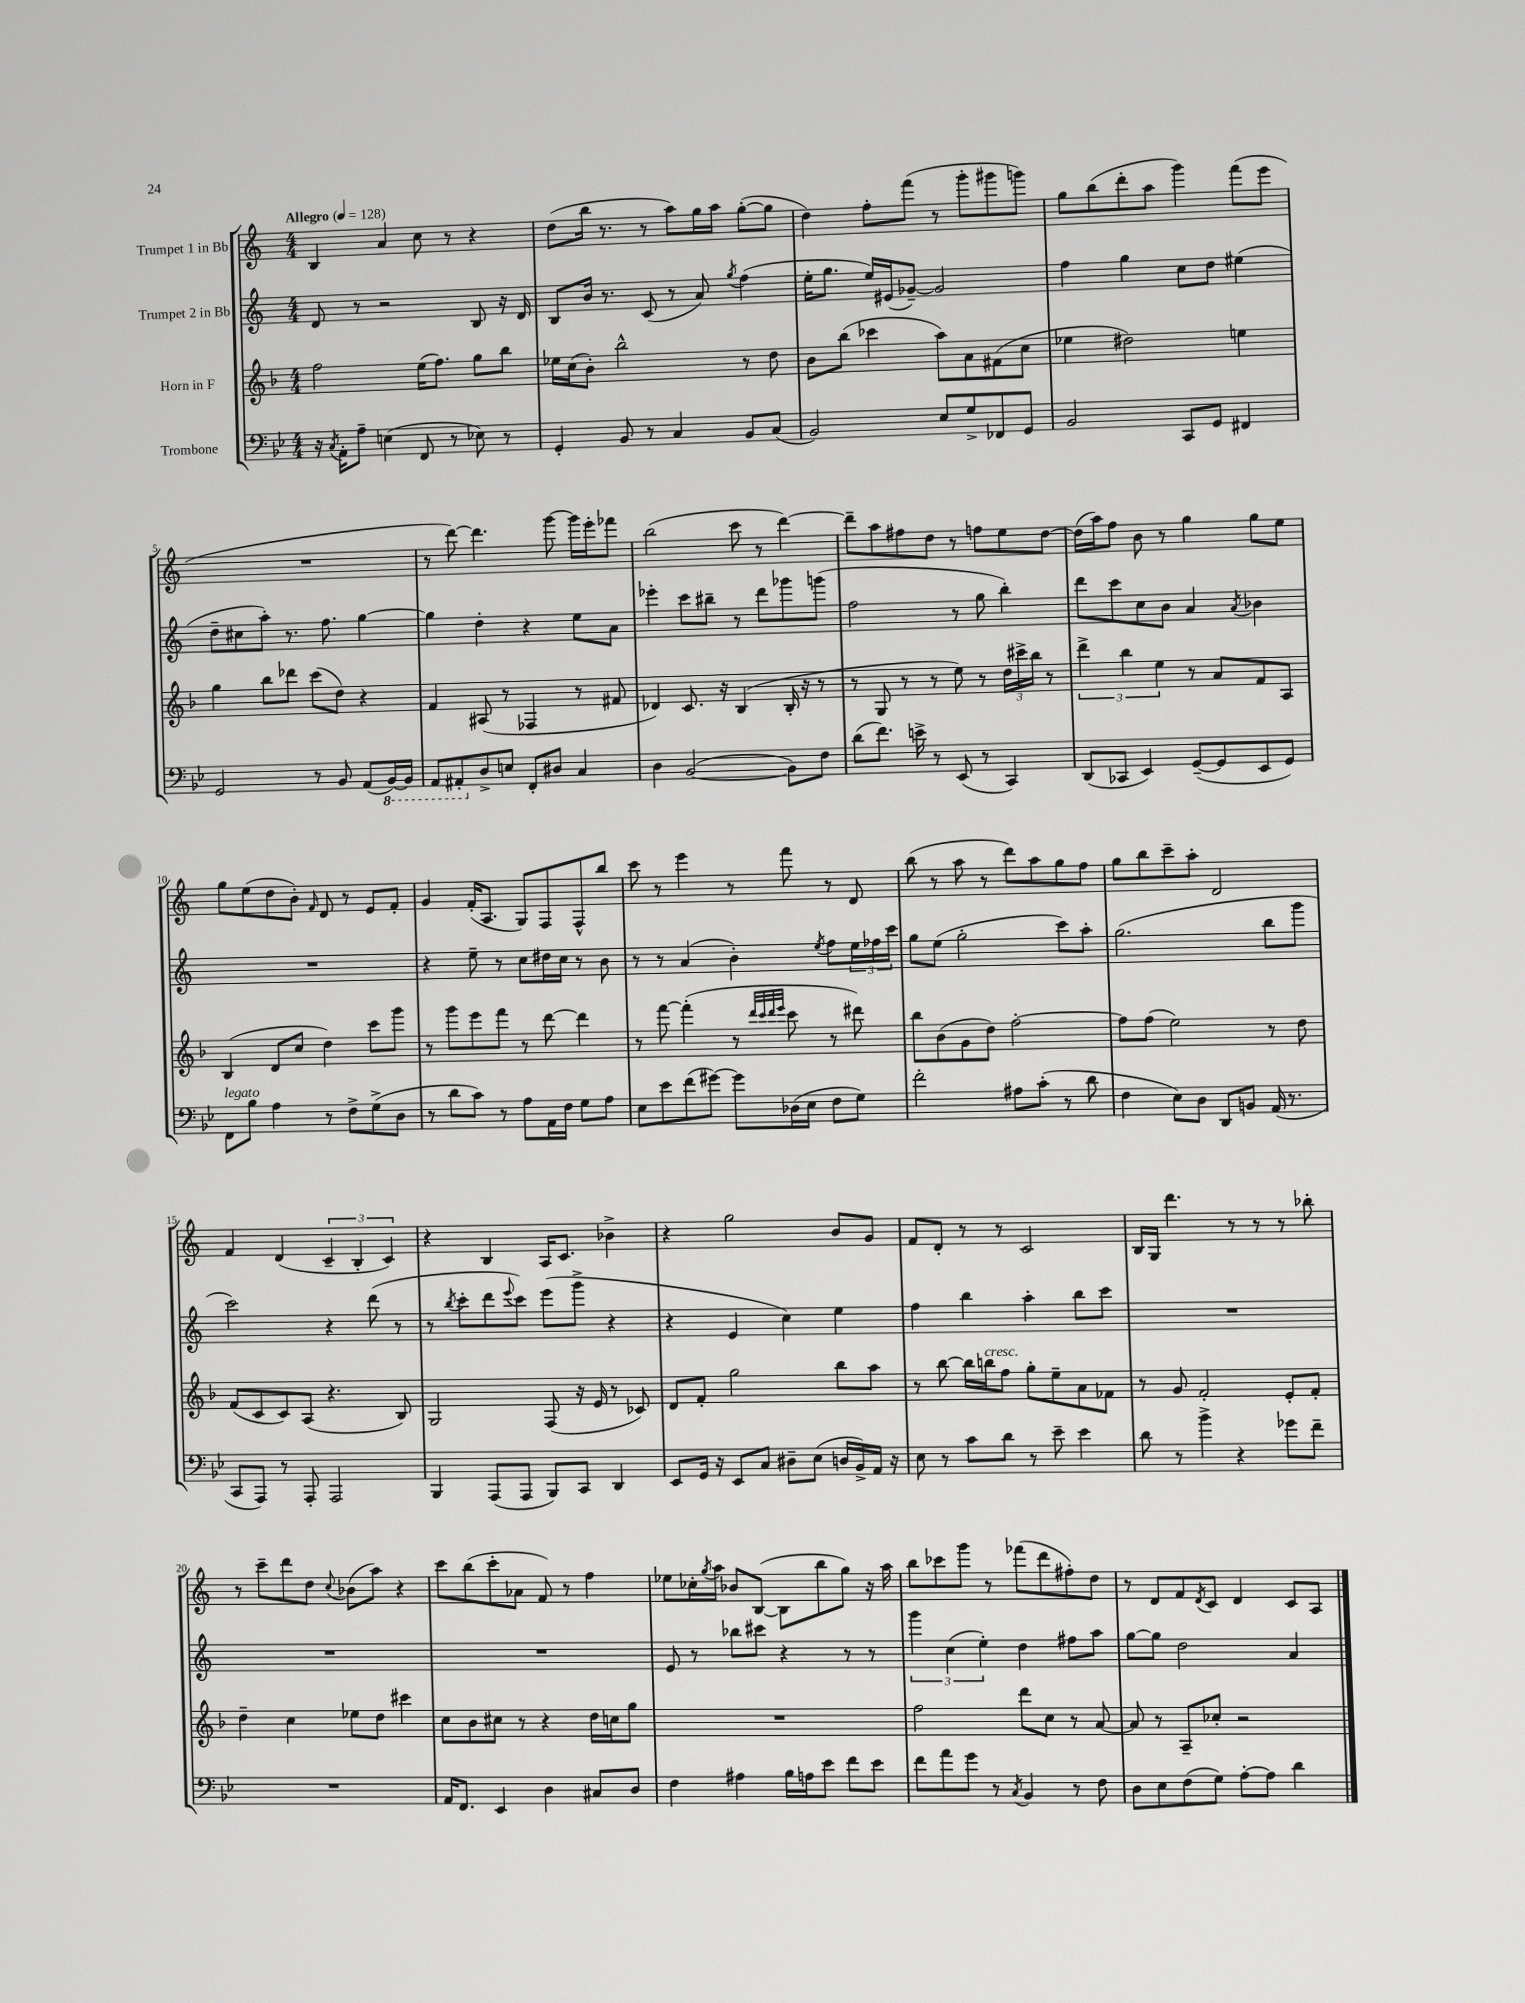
<<
\new StaffGroup <<
\new Staff = "s0" \with { instrumentName = "Trumpet 1 in Bb" } {
    \clef treble \key c \major \numericTimeSignature \time 4/4 \tempo "Allegro" 4 = 128
    b4 a'4 c''8 r8 r4 |
    d''8( b''16 r8. r8 a''8) g''16 a''16 g''8~-.( g''8 |
    d''4) f''8-. f'''8( r8 g'''8-. gis'''8 g'''8) |
    g''8 b''8( d'''8-. a''8 g'''4) f'''8( e'''8 |
    R1 |
    r8 d'''8~) d'''4. g'''8~ g'''16 e'''16-. fes'''8 |
    b''2( c'''8 r8 d'''4~) |
    d'''8-- a''8 fis''8 d''8 r8 f''8 e''8 d''8~ |
    d''16( a''16) f''8 b'8 r8 g''4 g''8 e''8 |
    g''8 e''8( d''8 b'8-.) \grace { f'16 } d'8 r8 e'8 f'8-. |
    g'4 f'16-.( a8. g8) f8 f8-^ b''8 |
    c'''8 r8 e'''4 r8 f'''8 r8 d'8 |
    b''8( r8 a''8 r8 d'''8) a''8 g''8 f''8 |
    g''8 b''8 c'''8-- a''8-. d'2 |
    f'4 d'4( \tuplet 3/2 { c'4-- b4-. c'4) } |
    r4 b4 a16 c'8. bes'4-> |
    r4 g''2 b'8 g'8 |
    f'8 d'8-. r8 r8 c'2 |
    b16 g16 d'''4. r8 r8 r8 bes''8-. |
    r8 c'''8-- d'''8 d''8 \appoggiatura { c''8 } bes'8( a''8) r4 |
    c'''8 b''8( c'''8-. aes'8 f'8) r8 f''4 |
    ees''8 ces''16-. \acciaccatura { g''8 } a''16 bes'8 b8~( b8 b''8 g''8) r16 a''16 |
    b''8 ces'''8 g'''8 r8 fes'''8( d'''8 fis''8-.) d''8 |
    r8 d'8 f'8 \acciaccatura { d'8 } c'8 d'4 c'8 a8 \bar "|." |
}
\new Staff = "s1" \with { instrumentName = "Trumpet 2 in Bb" } {
    \clef treble \key c \major \numericTimeSignature \time 4/4
    d'8 r8 r2 b8 r16 d'16 |
    b8 b'16 r8. c'8( r8 a'8) \acciaccatura { g''8 } f''4( |
    e''16-. g''8. e''16) eis'16( ges'8~--) ges'2 |
    f''4 g''4 c''8 d''8 eis''4( |
    d''8-- cis''8 a''8-.) r8. f''8. g''4~ |
    g''4 d''4-. r4 e''8 a'8 |
    ees'''4-. c'''8 bis''8-- r8 d'''8 ges'''8 g'''8( |
    f''2 r8 g''8 b''4-.) |
    d'''8 c'''8 c''8 b'8 a'4 \acciaccatura { a'8 } bes'4 |
    R1 |
    r4 e''8-- r8 c''8 dis''16 c''16 r8 b'8 |
    r8 r8 a'4( b'4-.) \acciaccatura { e''8 } f''8 \tuplet 3/2 { e''16 fes''16 c'''16 } |
    g''8 e''8( g''2-. c'''8) a''8-. |
    g''2.( b''8 g'''8 |
    c'''2) r4 d'''8( r8 |
    r8 \acciaccatura { b''8 } c'''8-. d'''8 \appoggiatura { e'''8 } c'''8) e'''8( g'''8-> r4 |
    r4 e'4 c''4) e''4 |
    f''4 b''4 a''4-. b''8 c'''8 |
    R1 |
    R1 |
    R1 |
    e'8 r8 bes''8 cis'''8 r4 r8 r8 |
    \tuplet 3/2 { g'''4 c''4( e''4-.) } d''4 fis''8 a''8 |
    g''8~ g''8 d''2 a'4 \bar "|." |
}
\new Staff = "s2" \with { instrumentName = "Horn in F" } {
    \clef treble \key f \major \numericTimeSignature \time 4/4
    f''2 e''16( f''8.) g''8 bes''8 |
    ees''16 c''16( bes'8-.) bes''2-^ r8 d''8 |
    bes'8 bes''8( ces'''4 a''8) a'8 fis'8( c''8 |
    ees''4 dis''2) e''4 |
    g''4 bes''8 des'''8 c'''8( d''8) r4 |
    f'4 ais8( r8 fes4 r8 fis'8 |
    des'4) c'8. r16 bes4( bes16-. r16 r8 |
    r8 g8 r8 r8 e''8) r8 \tuplet 3/2 { d''16 cis'''16-> bes''16 } r8 |
    \tuplet 3/2 { d'''4-> bes''4 e''4 } r8 a'8 f'8 a8 |
    bes4( d'8 c''8 d''4) c'''8 g'''8 |
    r8 g'''8 e'''8 f'''8 r8 d'''8~ d'''4 |
    r8 f'''8~ f'''4-.( r8 \grace { d'''32 c'''32 d'''32 e'''32 } c'''8 r8 dis'''8) |
    bes''8 bes'8( g'8 d''8) f''2~-. |
    f''8 f''8( e''2) r8 d''8 |
    f'8( c'8 c'8) a8( r4. bes8) |
    g2 f8( r16 e'16 r8 ces'8) |
    d'8 f'8-. g''2 bes''8 a''8 |
    r8 bes''8~ bes''16 b''16^\markup { \italic "cresc." } f''8 g''8-. e''8-- a'8 fes'8 |
    r8 g'8 f'2-. e'8-. f'8-. |
    d''4-- c''4 ees''8 d''8 cis'''4 |
    c''8 bes'8 cis''8 r8 r4 d''16 c''16 g''8 |
    R1 |
    f''2 d'''8 c''8 r8 a'8~ |
    a'8 r8 a8-- ces''8-. r2 \bar "|." |
}
\new Staff = "s3" \with { instrumentName = "Trombone" } {
    \clef bass \key bes \major \numericTimeSignature \time 4/4
    r16 \acciaccatura { c8 } a,16-. a8-- e4( f,8 r8 ees8) r8 |
    g,4-. bes,8 r8 c4 bes,8 c8( |
    bes,2) ees8 g8-> fes,8 g,8 |
    bes,2 c,8 g,8 fis,4 |
    g,2 r8 bes,8 a,8( \ottava #-1 bes,,16~) bes,,16 |
    a,,8 ais,,8-. \ottava #0 d8-> e8 f,8-. dis8 c4 |
    d4 bes,2~( bes,8) f8 |
    d'8( f'8.) e'16-> r8 ees,8( r8 c,4) |
    d,8( ces,8 ees,4) g,8~--( g,8 ees,8 g,8) |
    f,8^\markup { \italic "legato" } bes8 a4 r8 f8-> g8->( d8 |
    r8 d'8 c'8) r8 a8 a,16 f16 g8 a8 |
    ees8 ees'8 f'8( gis'8~) gis'8 des16( ees16 f8 g8) |
    f'2-. ais8 c'8-.( r8 d'8 |
    f4 ees8) d8 d,8 b,8 a,16( r8. |
    c,8 a,,8) r8 a,,8-. a,,2 |
    bes,,4 a,,8( a,,8 bes,,8) c,8 d,4 |
    ees,8 g,16 r16 ees,8 c8 dis8-- ees8( d16 bes,16->) a,16 r16 |
    ees8 r8 c'8 d'8 r8 ees'8-- ees'4 |
    d'8 r8 bes'4-> r4 ges'8 f'8-- |
    R1 |
    a,16 f,8. ees,4 d4 cis8 d8 |
    f4 ais4 bes16 a16 ees'8 f'8 ees'8 |
    f'8 a'8 g'8 r8 \acciaccatura { c8 } bes,4 r8 f8 |
    d8 ees8 f8( g8) a8~-. a8 d'4 \bar "|." |
}
>>
>>
